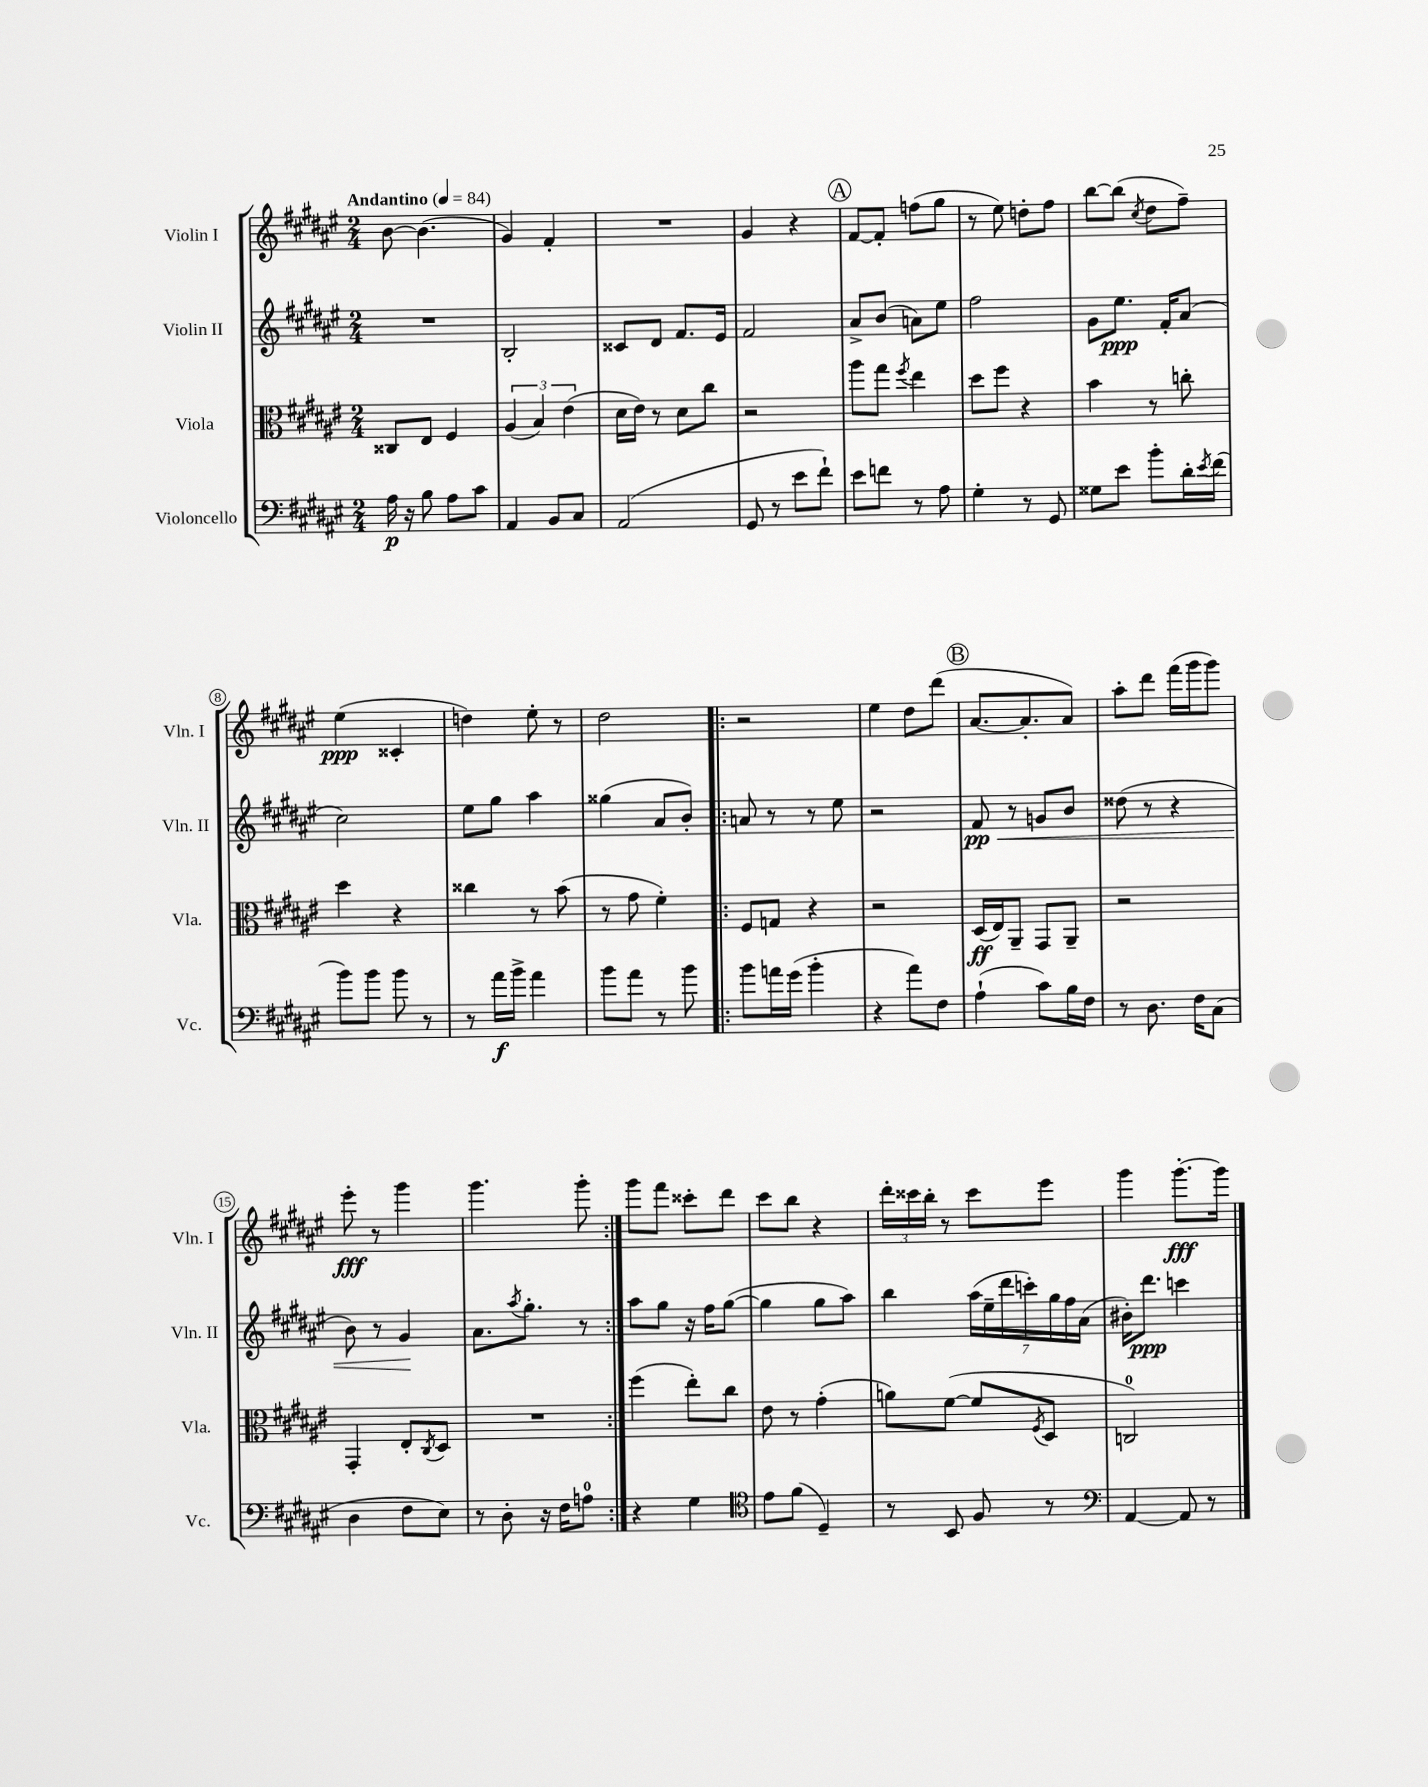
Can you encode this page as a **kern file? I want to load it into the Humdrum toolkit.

**kern	**kern	**kern	**kern
*staff4	*staff3	*staff2	*staff1
*clefF4	*clefC3	*clefG2	*clefG2
*k[f#c#g#d#a#e#]	*k[f#c#g#d#a#e#]	*k[f#c#g#d#a#e#]	*k[f#c#g#d#a#e#]
*M2/4	*M2/4	*M2/4	*M2/4
*MM84	*MM84	*MM84	*MM84
16A#	8C##	2r	[8b
16r	.	.	.
8B	8E#	.	(4.b]
8A#	4F#	.	.
8c#	.	.	.
=	=	=	=
4AA#	(6A#	2B'	4g#)
.	6B)	.	.
8BB	.	.	4f#'
.	(6e#	.	.
8C#	.	.	.
=	=	=	=
(2AA#	16d#	8c##	2r
.	16e#)	.	.
.	8r	8d#	.
.	8d#	8.f#	.
.	8cc#	.	.
.	.	16e#	.
=	=	=	=
8GG#	2r	2f#	4g#
8r	.	.	.
8e#	.	.	4r
8f#`)	.	.	.
=	=	=	=
8e#	8aa#	8a#^	[8f#
8f	8gg#	(8b	8f#']
.	8qff#	.	.
8r	4ee#	8a)	(8ff
8A#	.	8ee#	8gg#
=	=	=	=
4G#'	8dd#	2ff#	8r
.	8ff#	.	8ee#)
8r	4r	.	8dd'
8GG#	.	.	8ff#
=	=	=	=
8G##	4b	8g#	[8bb
8e#	.	8.ee#	(8bb]
.	.	.	8qcc#
8b'	8r	.	8dd#
.	.	16f#'	.
16d#'	8cc'	(8a#	8ff#~)
8qe#	.	.	.
(16f#	.	.	.
=	=	=	=
8b)	4dd#	2cc#)	(4ee#
8b	.	.	.
8b	4r	.	4c##'
8r	.	.	.
=	=	=	=
8r	4cc##	8ee#	4dd)
16a#	.	8gg#	.
16b^	.	.	.
4a#	8r	4aa#	8ee#'
.	(8b	.	8r
=	=	=	=
8b	8r	(4gg##	2dd#
8a#	8g#	.	.
8r	4f#')	8a#	.
8b	.	8b')	.
=!|:	=!|:	=!|:	=!|:
8b	8F#	8a	2r
16a	8G	8r	.
(16g#	.	.	.
4b'	4r	8r	.
.	.	8ee#	.
=	=	=	=
4r	2r	2r	4ee#
8a#)	.	.	8dd#
8F#	.	.	(8ddd#
=	=	=	=
(4A#`	(16D#	8f#	[8.a#
.	16E#)	.	.
.	8AA#~	8r	.
.	.	.	8.a#']
8c#)	8GG#	8g	.
16B	8AA#~	8b	8a#)
16F#	.	.	.
=	=	=	=
8r	2r	(8dd##	8aa#'
8.D#	.	8r	8ddd#
.	.	4r	(16fff#
16F#	.	.	16ggg#
(8C#	.	.	8ggg#)
=	=	=	=
4D#	4GG#'	8b)	8eee#'
.	.	8r	8r
8F#	8E#'	4g#	4ggg#
.	8qC#	.	.
8E#)	8D#	.	.
=	=	=	=
8r	2r	8.a#	4.ggg#
8D#'	.	.	.
.	.	8qaa#	.
.	.	8.gg#'	.
16r	.	.	.
16F#	.	.	.
8A	.	8r	8ggg#'
=:|!	=:|!	=:|!	=:|!
4r	(4ff#	8aa#	8ggg#
.	.	8gg#	8fff#
4G#	8ee#')	16r	8ccc##'
.	.	16ff#	.
.	8cc#	([8gg#	8ddd#
=	=	=	=
*clefC4	*	*	*
8e#	8e#	4gg#]	8ccc#
(8f#	8r	.	8bb
4D#~)	(4g#'	8gg#	4r
.	.	8aa#)	.
=	=	=	=
8r	8a)	4bb	24ddd#'
.	.	.	24ccc##
.	.	.	24bb'
8BB	([8f#	.	8r
8F#	8f#]	(28aa#	8ccc##
.	.	28ee#~	.
.	.	28ddd#	.
.	.	28ccc')	.
.	8qF#	.	.
8r	8D#	.	8eee#
.	.	28gg#	.
.	.	28ff#	.
.	.	(28a#	.
=	=	=	=
*clefF4	*	*	*
[4AA#	2C)	16b#')	4ggg#
.	.	8.ddd#	.
8AA#]	.	4ccc	[8.ggg#'
8r	.	.	.
.	.	.	16ggg#]
==	==	==	==
*-	*-	*-	*-
